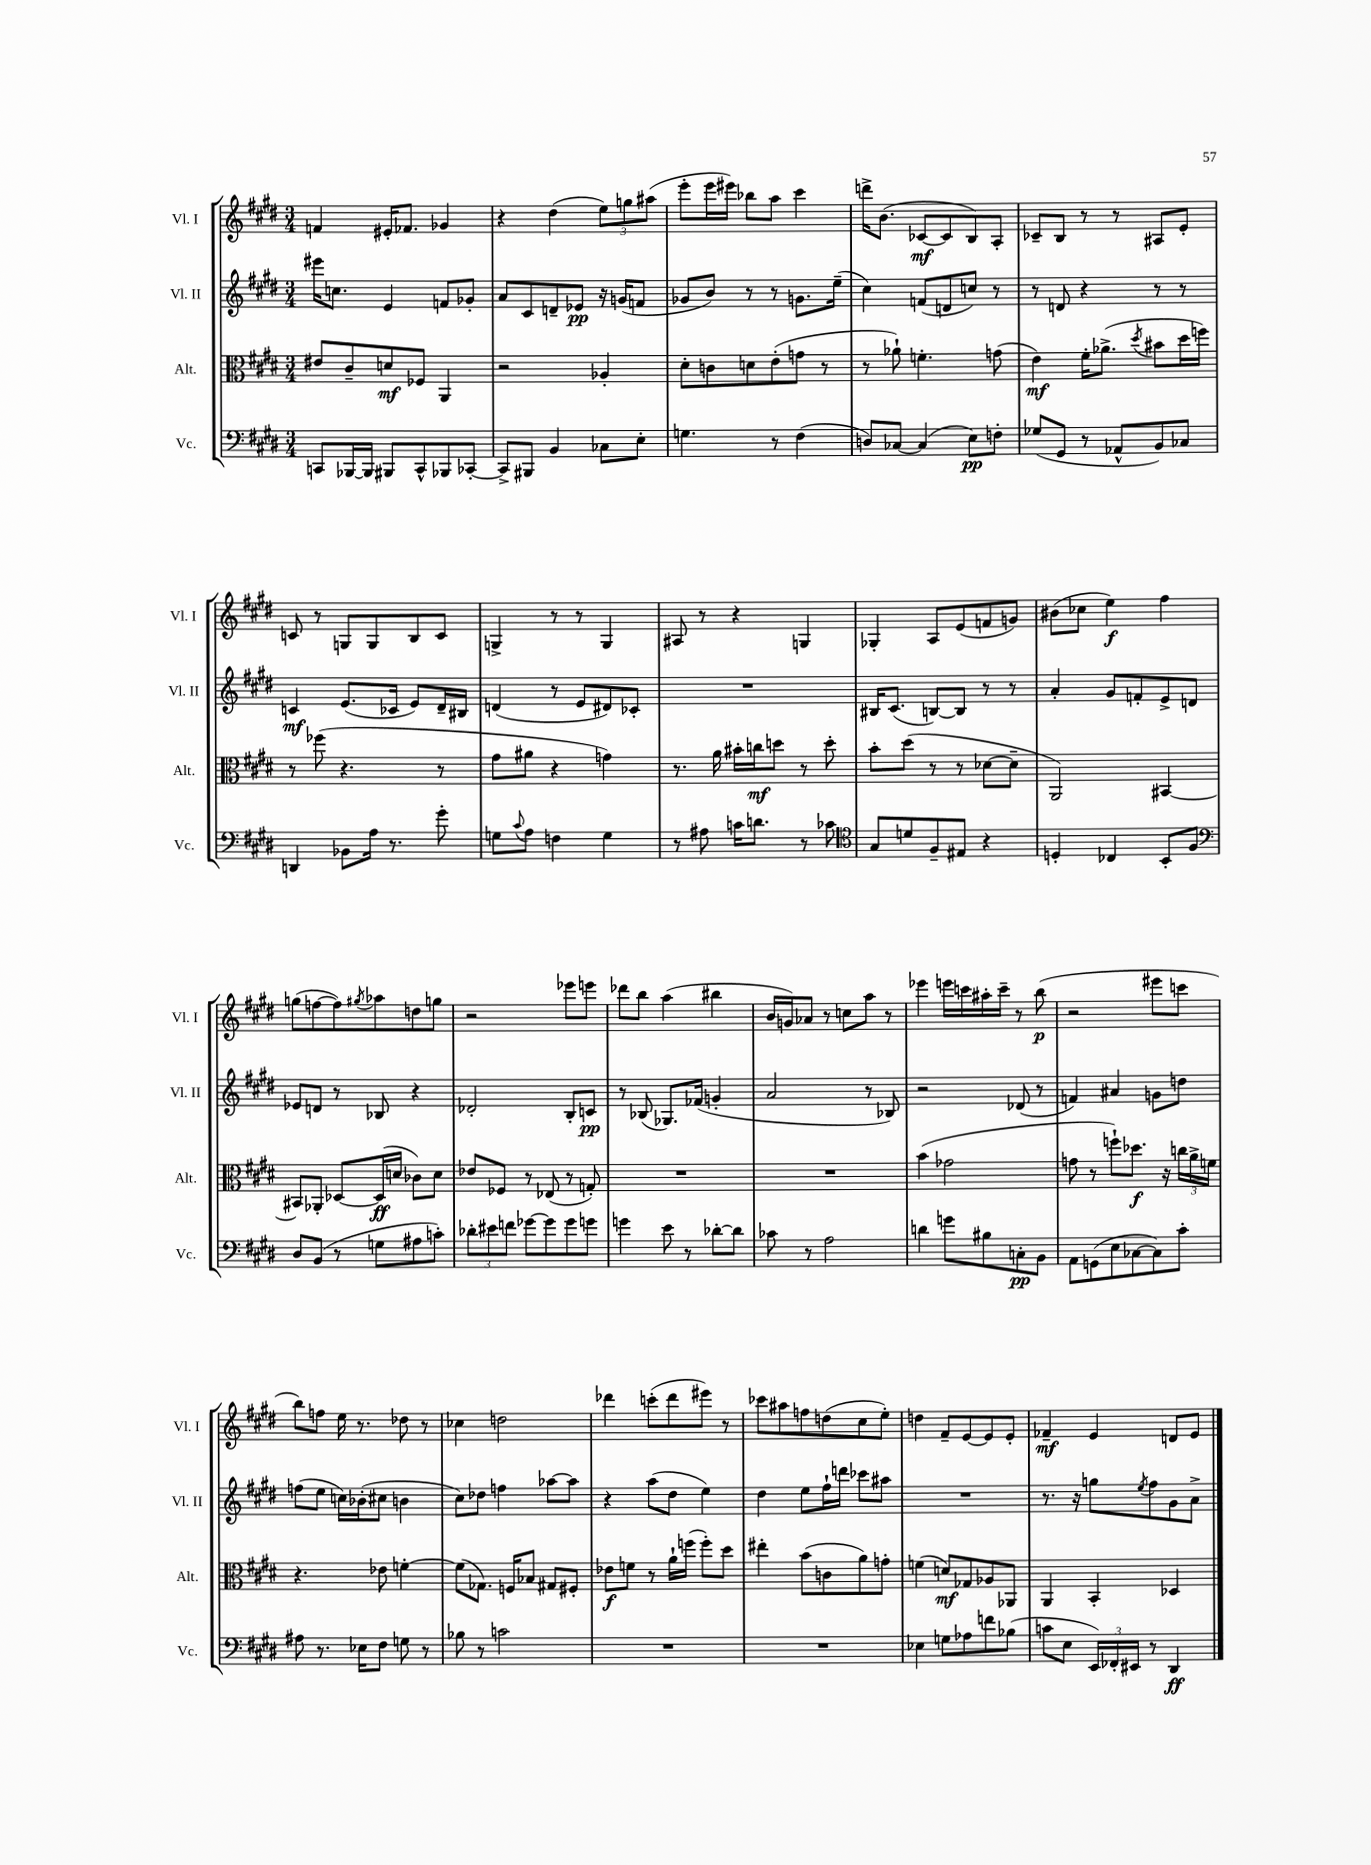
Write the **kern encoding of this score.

**kern	**dynam	**kern	**dynam	**kern	**dynam	**kern	**dynam
*part4	*part4	*part3	*part3	*part2	*part2	*part1	*part1
*staff4	*staff4	*staff3	*staff3	*staff2	*staff2	*staff1	*staff1
*I"Vc.	*	*I"Alt.	*	*I"Vl. II	*	*I"Vl. I	*
*I'Vc.	*	*I'Alt.	*	*I'Vl. II	*	*I'Vl. I	*
*clefF4	*	*clefC3	*	*clefG2	*	*clefG2	*
*k[f#c#g#d#]	*	*k[f#c#g#d#]	*	*k[f#c#g#d#]	*	*k[f#c#g#d#]	*
*M3/4	*	*M3/4	*	*M3/4	*	*M3/4	*
=74	=74	=74	=74	=74	=74	=74	=74
8CCn/L	.	8e#X/L	.	16eee#X\KL	.	4fn/	.
.	.	.	.	8.ccn\J	.	.	.
[16BBB-X/L	.	8c#~/	.	.	.	.	.
16BBB-/JJ]	.	.	.	.	.	.	.
8BBB#X/L	.	8dn/	mf	4e/	.	16e#X'/KL	.
.	.	.	.	.	.	8.f-X/J	.
8CC^^/	.	8F-X/J	.	.	.	.	.
8BBB-X/	.	4AA/	.	8fn/L	.	4g-X/	.
[8CC-X'/J	.	.	.	8g-X'/J	.	.	.
=75	=75	=75	=75	=75	=75	=75	=75
8CC-^/L]	.	2r	.	8a/L	.	4r	.
8BBB#X/J	.	.	.	8c#/	.	.	.
4BB/	.	.	.	8dn~/	.	(4dd#\	.
.	.	.	.	8e-X/J	pp	.	.
8C-X\L	.	4A-X'/	.	16r	.	12ee\L)	.
.	.	.	.	(16gn/KL	.	.	.
.	.	.	.	.	.	12ggn\	.
8E'\J	.	.	.	8fn/J	.	.	.
.	.	.	.	.	.	(12aa#X\J	.
=76	=76	=76	=76	=76	=76	=76	=76
4.Gn\	.	8d#'\L	.	8g-X/L	.	8eee'\L	.
.	.	8cn\	.	8b/J)	.	16eee\L	.
.	.	.	.	.	.	16eee#X\JJ)	.
.	.	8dn\	.	8r	.	8bb-X\L	.
8r	.	(8e'\	.	8r	.	8aa\J	.
(4F#\	.	8gn\J	.	8.gn\L	.	4ccc#\	.
.	.	8r	.	.	.	.	.
.	.	.	.	(16ee~\Jk	.	.	.
=77	=77	=77	=77	=77	=77	=77	=77
8Dn/L)	.	8r	.	4cc#\)	.	16dddn^\KL	.
.	.	.	.	.	.	(8.b\J	.
[8C-X/J	.	8a-X`\)	.	.	.	.	.
(4C-/]	.	4.fn'\	.	(8fn/L	.	[8c-X/L	mf
.	.	.	.	8dn/	.	8c-/]	.
8E\L)	pp	.	.	8ccn/J)	.	8B/)	.
8Fn'\J	.	(8gn\	.	8r	.	8A'/J	.
=78	=78	=78	=78	=78	=78	=78	=78
(8G-X/L	.	4e\)	mf	8r	.	8c-X~/L	.
8GG#/J	.	.	.	8dn/	.	8B/J	.
8r	.	16f#'\KL	.	4r	.	8r	.
.	.	(8.a-X^\J	.	.	.	.	.
8AA-X^^/L	.	.	.	.	.	8r	.
.	.	8qdd#/	.	.	.	.	.
8BB/)	.	8b#X\L	.	8r	.	8A#X/L	.
8C-X/J	.	16dd#\L	.	8r	.	8e'/J	.
.	.	16ffn\JJ)	.	.	.	.	.
!!LO:LB:g=z
=79	=79	=79	=79	=79	=79	=79	=79
4DDn/	.	8r	.	4cn/	mf	8cn/	.
.	.	(8ff-X\	.	.	.	8r	.
8BB-X\L	.	4.r	.	(8.e/L	.	8Gn/L	.
16A\Jk	.	.	.	.	.	8G/	.
8.r	.	.	.	16c-X/Jk	.	.	.
.	.	.	.	8e/L)	.	8B/	.
8g#'\	.	8r	.	16d#~/L	.	8c/J	.
.	.	.	.	16B#X/JJ	.	.	.
=80	=80	=80	=80	=80	=80	=80	=80
8Gn\L	.	8g#\L	.	(4dn/	.	4Gn^/	.
8qqc#/	.	.	.	.	.	.	.
8A\J	.	8a#X\J	.	.	.	.	.
4Fn\	.	4r	.	8r	.	8r	.
.	.	.	.	8e/L	.	8r	.
4G\	.	4gn\)	.	8d#X/)	.	4G/	.
.	.	.	.	8c-X'/J	.	.	.
=81	=81	=81	=81	=81	=81	=81	=81
8r	.	8.r	.	2.r	.	8A#X/	.
8A#X\	.	.	.	.	.	8r	.
.	.	16a\	.	.	.	.	.
16cn\KL	.	16b#X'\LL	.	.	.	4r	.
8.dn\J	.	16ccn\J	mf	.	.	.	.
.	.	8ddn\J	.	.	.	.	.
8r	.	8r	.	.	.	4Gn/	.
8c-X\	.	8dd'\	.	.	.	.	.
=82	=82	=82	=82	=82	=82	=82	=82
*clefC4	*	*	*	*	*	*	*
8G#/L	.	8b'\L	.	16B#X/KL	.	4G-X'/	.
.	.	.	.	(8.c#/J	.	.	.
8dn/	.	(8dd#\J	.	.	.	.	.
8F#~/	.	8r	.	[8Bn/L)	.	8A/L	.
8E#X/J	.	8r	.	8B/J]	.	(8e/	.
4r	.	[8d-X\L	.	8r	.	8fn/	.
.	.	8d-~\J]	.	8r	.	8gn/J)	.
=83	=83	=83	=83	=83	=83	=83	=83
4Dn'/	.	2AA/)	.	4a'/	.	(8b#X\L	.
.	.	.	.	.	.	8cc-X\J	.
4C-X/	.	.	.	8g#/L	.	4ee\)	f
.	.	.	.	8fn'/	.	.	.
8BB'/L	.	[4BB#X/	.	8e^/	.	4ff#\	.
8F#/J	.	.	.	8dn/J	.	.	.
!!LO:LB:g=z
=84	=84	=84	=84	=84	=84	=84	=84
*clefF4	*	*	*	*	*	*	*
8D#/L	.	8BB#X/L]	.	8e-X/L	.	(8ggn\L	.
(8BB/J	.	8AA-X'/J	.	8dn/J	.	[8ffn\	.
8r	.	[8D-X/L	.	8r	.	8ff\])	.
.	.	.	.	.	.	8qgg#X/	.
8Gn\L	.	(16D-/L]	ff	8B-X/	.	8aa-X\	.
.	.	16dn/JJ	.	.	.	.	.
8A#X\	.	8c-X\L)	.	4r	.	8ddn\	.
8cn'\J)	.	8d\J	.	.	.	8ggn\J	.
=85	=85	=85	=85	=85	=85	=85	=85
12d-X'\L	.	8e-X/L	.	2d-X'/	.	2r	.
12e#X\	.	.	.	.	.	.	.
.	.	8F-X/J	.	.	.	.	.
12fn\J	.	.	.	.	.	.	.
[8g-X\L	.	8r	.	.	.	.	.
8g-\]	.	(8E-X/	.	.	.	.	.
8g-\	.	8r	.	8B'/L	.	8eee-X\L	.
8gn\J	.	8Gn'/)	.	8cn/J	pp	8eeen\J	.
=86	=86	=86	=86	=86	=86	=86	=86
4gn\	.	2.r	.	8r	.	8ddd-X\L	.
.	.	.	.	(8B-X/	.	8bb\J	.
8e\	.	.	.	8.G-X/L)	.	(4aa\	.
8r	.	.	.	.	.	.	.
.	.	.	.	(16f-X/Jk	.	.	.
[8d-X'\L	.	.	.	4gn'/	.	4bb#X\	.
8d-\J]	.	.	.	.	.	.	.
=87	=87	=87	=87	=87	=87	=87	=87
8c-X\	.	2.r	.	2a/	.	16b/LL	.
.	.	.	.	.	.	16gn/J)	.
8r	.	.	.	.	.	8a-X/J	.
2A\	.	.	.	.	.	8r	.
.	.	.	.	.	.	8ccn\L	.
.	.	.	.	8r	.	8aa\J	.
.	.	.	.	8B-X/)	.	8r	.
=88	=88	=88	=88	=88	=88	=88	=88
4dn\	.	(4b\	.	2r	.	4eee-X\	.
8gn\L	.	2g-X\	.	.	.	16eeen\LL	.
.	.	.	.	.	.	16cccn\	.
8B#X\	.	.	.	.	.	16aa#X'\	.
.	.	.	.	.	.	16ccc~\JJ	.
8Cn'\	pp	.	.	(8d-X/	.	8r	.
8BB\J	.	.	.	8r	.	(8bb\	p
=89	=89	=89	=89	=89	=89	=89	=89
8AA\L	.	8gn\	.	4fn/)	.	2r	.
(8GGn\	.	8r	.	.	.	.	.
8E\	.	8ffn`\L)	.	4a#X/	.	.	.
[8C-X\	.	8.dd-X\J	f	.	.	.	.
8C-\])	.	.	.	8gn\L	.	8eee#X\L	.
.	.	16r	.	.	.	.	.
8c#'\J	.	24ccn\LL	.	8ddn\J	.	8cccn\J	.
.	.	24a^\	.	.	.	.	.
.	.	24fn\JJ	.	.	.	.	.
!!LO:LB:g=z
=90	=90	=90	=90	=90	=90	=90	=90
8A#X\	.	4.r	.	(8ffn\L	.	8bb\L)	.
8.r	.	.	.	8ee\J	.	8ffn\J	.
.	.	.	.	16ccn\LL)	.	16ee\	.
16E-X\KL	.	.	.	(16b-X'\J	.	8.r	.
8F#\J	.	8e-X\	.	8cc#X\J	.	.	.
8Gn\	.	[4fn'\	.	4bn\	.	8dd-X\	.
8r	.	.	.	.	.	8r	.
=91	=91	=91	=91	=91	=91	=91	=91
8B-X\	.	(8f\L]	.	8cc#\L)	.	4cc-X\	.
8r	.	8.G-X\J)	.	8dd-X\J	.	.	.
2cn\	.	.	.	4ffn\	.	2ddn\	.
.	.	16Fn/KL	.	.	.	.	.
.	.	8B-X/J	.	.	.	.	.
.	.	8G#X/L	.	[8aa-X\L	.	.	.
.	.	8F#X'/J	.	8aa-\J]	.	.	.
=92	=92	=92	=92	=92	=92	=92	=92
2.r	.	8e-X\L	f	4r	.	4ddd-X\	.
.	.	8fn\J	.	.	.	.	.
.	.	8r	.	(8aa\L	.	(8cccn'\L	.
.	.	16a`\LL	.	8dd#\J	.	8ddd-\	.
.	.	(16ffn\JJ	.	.	.	.	.
.	.	8ff'\L)	.	4ee\)	.	8eee#X\J)	.
.	.	8dd#\J	.	.	.	8r	.
=93	=93	=93	=93	=93	=93	=93	=93
2.r	.	4ee#X'\	.	4dd#\	.	8ccc-X\L	.
.	.	.	.	.	.	8aa#X\	.
.	.	(8b\L	.	8ee\L	.	8ffn\	.
.	.	8cn\	.	16ff#`\L	.	(8ddn\	.
.	.	.	.	16dddn\JJ	.	.	.
.	.	8a\)	.	8ccc-X\L	.	8cc#\	.
.	.	8gn'\J	.	8aa#X\J	.	8ee'\J)	.
=94	=94	=94	=94	=94	=94	=94	=94
4E-X\	.	(4fn\	.	2.r	.	4ddn\	.
8Gn\L	.	8dn/L)	mf	.	.	8f#~/L	.
8A-X\	.	8G-X/	.	.	.	[8e/	.
8fn\	.	8A-X/	.	.	.	8e/]	.
(8B-X\J	.	8AA-X/J	.	.	.	8e'/J	.
=95	=95	=95	=95	=95	=95	=95	=95
8cn\L	.	4AA/	.	8.r	.	4f-X~/	mf
8E\J	.	.	.	.	.	.	.
.	.	.	.	16r	.	.	.
24EE/LL)	.	4BB'/	.	8ggn\L	.	4e/	.
24FF-X'/	.	.	.	.	.	.	.
24EE#X/JJ	.	.	.	.	.	.	.
.	.	.	.	8qee/	.	.	.
8r	.	.	.	8ff#\	.	.	.
4DD#/	ff	4D-X/	.	8g#\	.	8dn/L	.
.	.	.	.	8a^\J	.	8e/J	.
==	==	==	==	==	==	==	==
*-	*-	*-	*-	*-	*-	*-	*-
